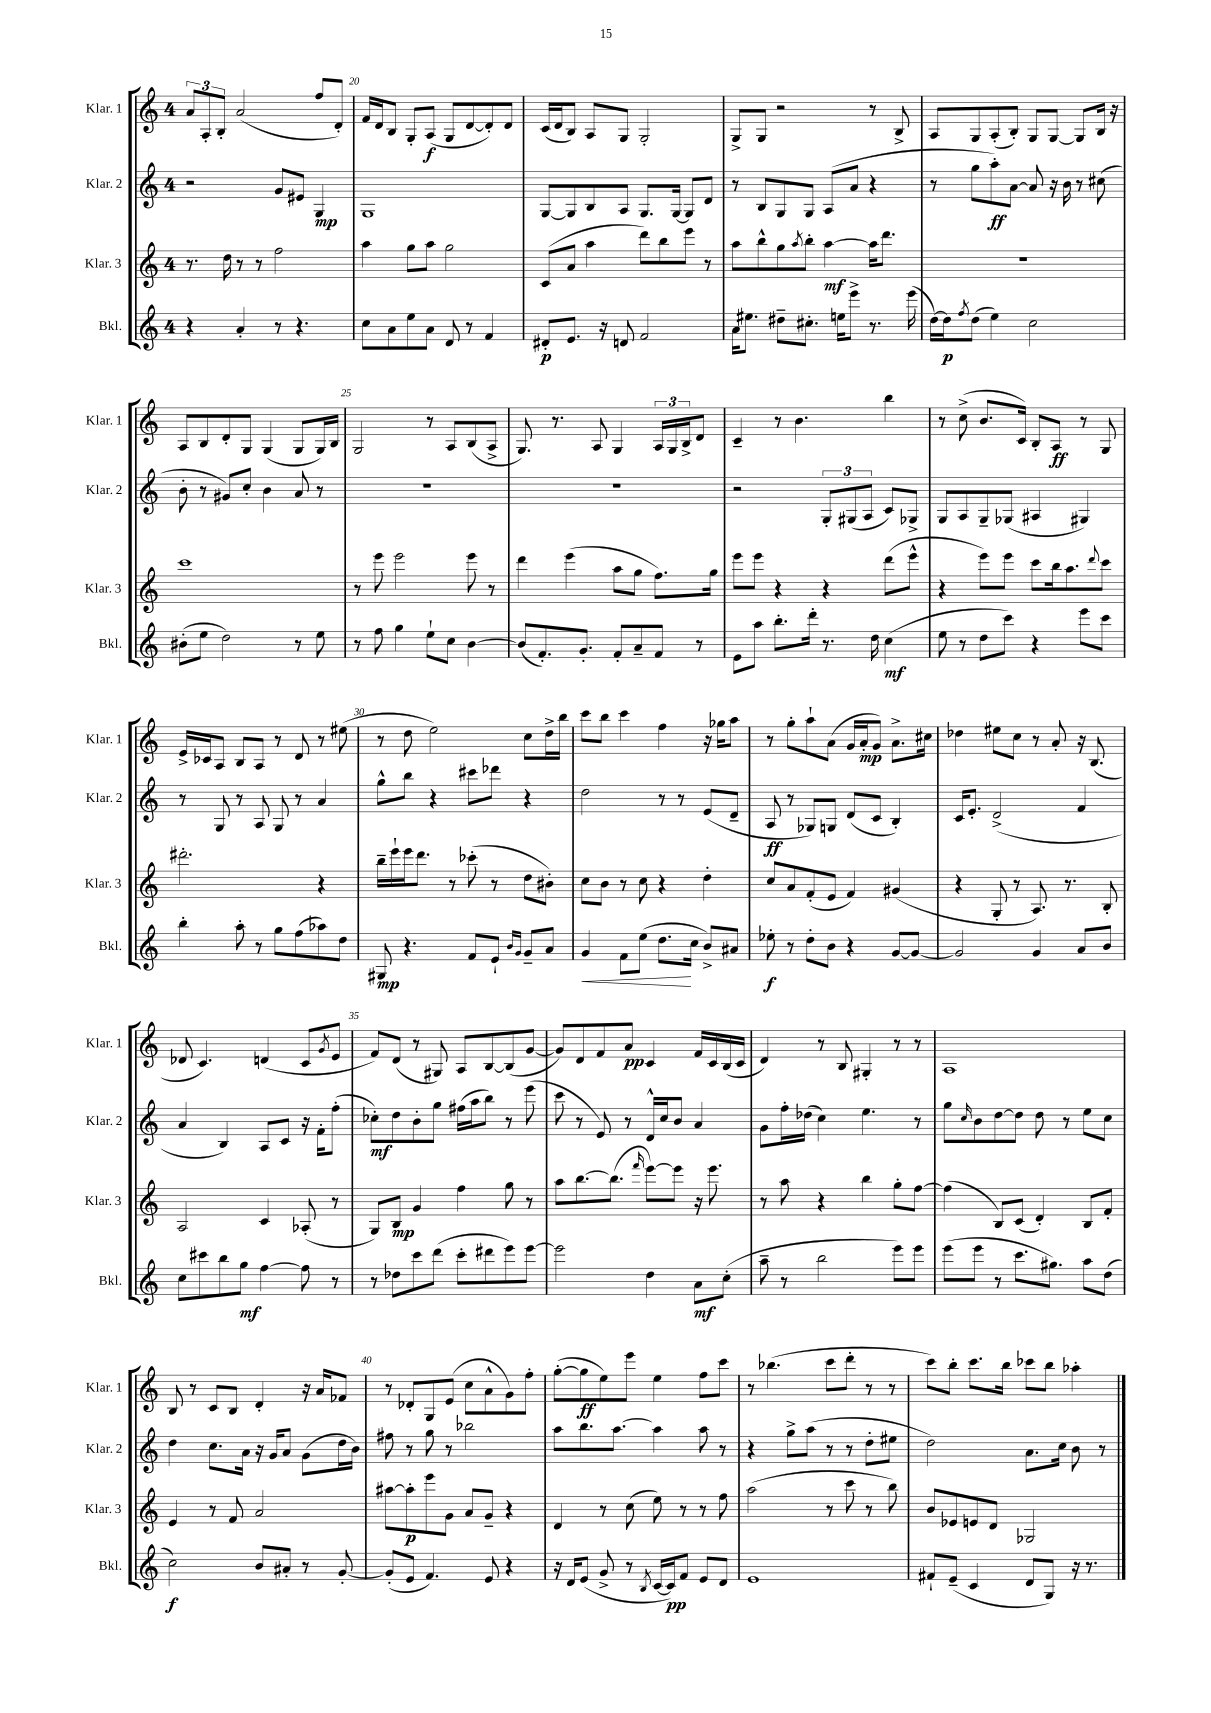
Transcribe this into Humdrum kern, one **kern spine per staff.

**kern	**kern	**kern	**kern
*staff4	*staff3	*staff2	*staff1
*clefG2	*clefG2	*clefG2	*clefG2
*k[]	*k[]	*k[]	*k[]
*M4/4	*M4/4	*M4/4	*M4/4
4r	8.r	2r	12a/L
.	.	.	12A'/
.	.	.	12B'/J
.	16dd\	.	.
4a'/	8r	.	(2a/
.	8r	.	.
8r	2ff\	8g/L	.
4.r	.	8e#/J	.
.	.	4G/	8ff/L
.	.	.	8d'/J)
=	=	=	=
8cc\L	4aa\	1G	16f/LL
.	.	.	16d/J
8a\	.	.	8B/J
8ee\	8gg\L	.	8G'/L
8a\J	8aa\J	.	(8A/J
8d/	2gg\	.	8G/L
8r	.	.	[8d/
4f/	.	.	8d'/])
.	.	.	8d/J
=	=	=	=
8d#'/L	(8c/L	[8G/L	(16c/LL
.	.	.	16d/J
8.e/J	8a/J	8G/]	8B/J)
.	4aa\	8B/	8A/L
16r	.	.	.
8d/	.	8A/J	8G/J
2f/	8ddd\L)	8.G/L	2G'/
.	8bb\	.	.
.	.	[16G/Jk	.
.	8eee\J	8G/]L	.
.	8r	8d/J	.
=	=	=	=
16a\LK	8aa\L	8r	8G^/L
8.ee#\J	.	.	.
.	8bb^^\	8B/L	8G/J
8dd#~\L	8gg\	8G/	2r
.	8qaa/	.	.
8.cc#'\J	8bb'\J	8G/J	.
.	[4aa\	(8A/L	.
16ee\LK	.	.	.
8eee^\J	.	8a/J	.
8.r	16aa\]LK	4r	8r
.	8.ddd\J	.	.
.	.	.	8B^/
(16eee\	.	.	.
=	=	=	=
[16dd\LL)	1r	8r	8A/L
16dd\]J	.	.	.
8qff/	.	.	.
(8dd\J	.	8gg\L	8G/
4ee\)	.	8aa'\)	(8A'/
.	.	[8a\J	8B'/J)
2cc\	.	8a/]	8G/L
.	.	16r	[8G/J
.	.	16b\	.
.	.	8r	8G/]L
.	.	(8cc#\	16B/Jk
.	.	.	16r
=	=	=	=
(8b#'\L	1ccc	8b'\	8A/L
8ee\J	.	8r	8B/
2dd\)	.	8g#/L)	8d'/
.	.	8cc'/J	8G/J
.	.	4b\	(4G/
8r	.	8a/	8G/L
8ee\	.	8r	16G/L)
.	.	.	16B/JJ
=	=	=	=
8r	8r	1r	2G/
8ff\	8eee\	.	.
4gg\	2eee\	.	.
8ee`\L	.	.	8r
8cc\J	.	.	8A/L
[4b\	8eee\	.	(8B/
.	8r	.	8A^/J
=	=	=	=
(8b/]L	4ddd\	1r	8.G/)
8.f'/)	.	.	.
.	.	.	8.r
.	(4eee\	.	.
8.g'/J	.	.	.
.	.	.	8A/
8f'/L	8aa\L	.	4G/
8a~/	8gg\J	.	.
8f/J	8.ff\L)	.	24A/LL
.	.	.	24G/
.	.	.	24B^/J
8r	.	.	8d/J
.	16gg\Jk	.	.
=	=	=	=
8e\L	8eee\L	2r	4c~/
8aa\J	8eee\J	.	.
8.bb'\L	4r	.	8r
.	.	.	4.b\
16ddd'\Jk	.	.	.
8.r	4r	12G'/L	.
.	.	(12G#/	.
.	.	12A/J	.
16dd\	.	.	.
(4cc\	(8ddd\L	8c/L)	4bb\
.	8eee^^\J	8G-^/J	.
=	=	=	=
8ee\	4r	8G/L	8r
8r	.	8A/	(8cc^\
8dd\L	8eee\L)	8G~/	8.b/L
8ccc\J)	8eee\J	(8G-/J	.
.	.	.	16c/Jk)
4r	8ccc\L	4A#/	8B'/L
.	16bb\k	.	8A/J
.	8.aa\	.	.
8eee\L	.	4G#/)	8r
.	8qqddd/	.	.
8ccc\J	8ccc\J	.	8G/
=	=	=	=
4bb'\	2.ddd#'\	8r	16e^/LL
.	.	.	16c-/J
.	.	8G/	8A/J
8aa'\	.	8r	8B/L
8r	.	8A/	8A/J
8gg\L	.	8G/	8r
(8ff\	.	8r	8d/
8aa-\)	4r	4a/	8r
8dd\J	.	.	(8ee#\
=	=	=	=
8G#/	16bb~\LL	8gg^^\L	8r
.	16eee`\	.	.
4.r	16eee\J	8bb\J	8dd\
.	8.ddd\J	.	.
.	.	4r	2ee\)
.	8r	.	.
8f/L	(8ccc-'\	8ccc#\L	.
8e`/J	8r	8ddd-\J	.
16qqb/LL	.	.	.
16qqg/JJ	.	.	.
8g~/L	8dd\L	4r	8cc\L
8a/J	8b#'\J)	.	16dd^\L
.	.	.	16bb\JJ
=	=	=	=
4g/	8cc\L	2dd\	8ccc\L
.	8b\J	.	8bb\J
8f\L	8r	.	4ccc\
(8ee\J	8cc\	.	.
8.dd\L	4r	8r	4ff\
.	.	8r	.
16cc\Jk	.	.	.
8b^/L)	4dd'\	(8e/L	16r
.	.	.	16gg-\LK
8a#/J	.	8d~/J	8aa\J
=	=	=	=
8ee-'\	8cc/L	8A/	8r
8r	8a/	8r	8gg'\L
8dd'\L	(8f'/	8G-/L)	8aa`\
8b\J	8e/J	8G/J	(8a\J
4r	4f/)	(8d/L	16g/LL
.	.	.	16a'/J
.	.	8c/J	8g/J)
[8g/L	(4g#/	4B'/)	8.a^\L
8g/_J	.	.	.
.	.	.	16cc#\Jk
=	=	=	=
2g/]	4r	16c/LK	4dd-\
.	.	8.e'/J	.
.	8G'/	(2d^/	8ee#\L
.	8r	.	8cc\J
4g/	8.A/)	.	8r
.	.	.	8a'/
.	8.r	.	.
8a/L	.	4f/	16r
.	.	.	(8.B/
8b/J	8B'/	.	.
=	=	=	=
8cc\L	2A/	4a/	8d-/
8ccc#\	.	.	4.c/)
8bb\	.	4B/)	.
8gg\J	.	.	.
[4ff\	4c/	8A/L	(4d/
.	.	8c/J	.
8ff\]	(8A-'/	16r	8c/L
.	.	16f'\LK	.
.	.	.	8qg/
8r	8r	(8ff'\J	8e/J
=	=	=	=
8r	8G/L)	8cc-'\L)	8f/L)
8dd-\L	8B/J	8dd\	(8d/J
8ccc\	4g/	8b'\	8r
(8ddd\J	.	8gg\J	8G#/)
8ccc'\L	4ff\	(16ff#\LL	8A/L
.	.	16aa\J	.
8ddd#\	.	8bb\J)	[8B/
8eee\)	8gg\	8r	(8B/]
[8eee\J	8r	(8eee\	[8g/J
=	=	=	=
2eee\]	8aa\L	8ccc\	8g/]L)
.	[8.bb\	8r	8d/
.	.	8e/)	8f/
.	(8.bb\]J	.	.
.	.	8r	8a/J
.	16qqfff/	.	.
4dd\	[8eee\L)	16d^^/LL	4c/
.	.	16cc/J	.
.	8eee\]J	8b/J	.
8a\L	16r	4a/	16f/LL
.	8.eee\	.	16c/
(8cc'\J	.	.	(16B/
.	.	.	16c/JJ
=	=	=	=
8aa~\	8r	8g\L	4d/)
8r	8aa\	16ff'\L	.
.	.	(16dd-\JJ	.
2bb\	4r	4cc\)	8r
.	.	.	8B/
.	4bb\	4.ee\	4G#'/
8eee\L)	8gg'\L	.	8r
8eee\J	[8ff\J	8r	8r
=	=	=	=
(8eee\L	(4ff\]	8gg\L	1A
.	.	16qqcc/	.
8eee\J	.	8b\	.
8r	8B/L)	[8dd\	.
8.ccc\L	(8c/J	8dd\]J	.
.	4d'/)	8dd\	.
8.gg#\J)	.	.	.
.	.	8r	.
8aa\L	8B/L	8ee\L	.
(8dd\J	8f'/J	8cc\J	.
=	=	=	=
2cc\)	4e/	4dd\	8B/
.	.	.	8r
.	8r	8.cc\L	8c/L
.	8f/	.	8B/J
.	.	16a\Jk	.
8b/L	2a/	16r	4d'/
.	.	16g/LK	.
8a#'/J	.	8a/J	.
8r	.	(8g\L	16r
.	.	.	16a/LK
[8g'/	.	16dd\L	8f-/J
.	.	16b\JJ)	.
=	=	=	=
(8g'/]L	[8aa#\L	8ff#\	8r
8e/J	8aa#'\]	8r	8d-'/L
4.f/)	8eee\	8gg\	8G/
.	8g\J	8r	(8e/J
.	8a/L	2bb-\	8cc\L
8e/	8g~/J	.	8a^^\
4r	4r	.	8g\)
.	.	.	8ff'\J
=	=	=	=
16r	4d/	8aa\L	([8gg'\L
16d/LK	.	.	.
(8e/J	.	8.bb\	8gg\]
8g^/	8r	.	8ee\)
.	.	[8.aa\J	.
8r	(8cc\	.	8eee\J
8qB/	.	.	.
[16c/LL	8ee\)	4aa\]	4ee\
16c/]J)	.	.	.
8f/J	8r	.	.
8e/L	8r	8aa\	8ff\L
8d/J	8ff\	8r	8ccc\J
=	=	=	=
1e	(2aa\	4r	8r
.	.	.	(4.bb-\
.	.	8gg^\L	.
.	.	(8aa\J	.
.	8r	8r	8ccc\L
.	8ccc\	8r	8ddd'\J
.	8r	8dd'\L	8r
.	8bb\)	8ee#\J	8r
=	=	=	=
8f#`/L	8b/L	2dd\)	8ccc\L)
(8e~/J	8e-/	.	8bb'\J
4c/	8e/	.	8.ccc\L
.	8d/J	.	.
.	.	.	16bb\Jk
8d/L	2G-/	8.a\L	8ccc-\L
8G/J)	.	.	8bb\J
.	.	16cc\Jk	.
16r	.	8b\	4aa-'\
8.r	.	.	.
.	.	8r	.
==	==	==	==
*-	*-	*-	*-
